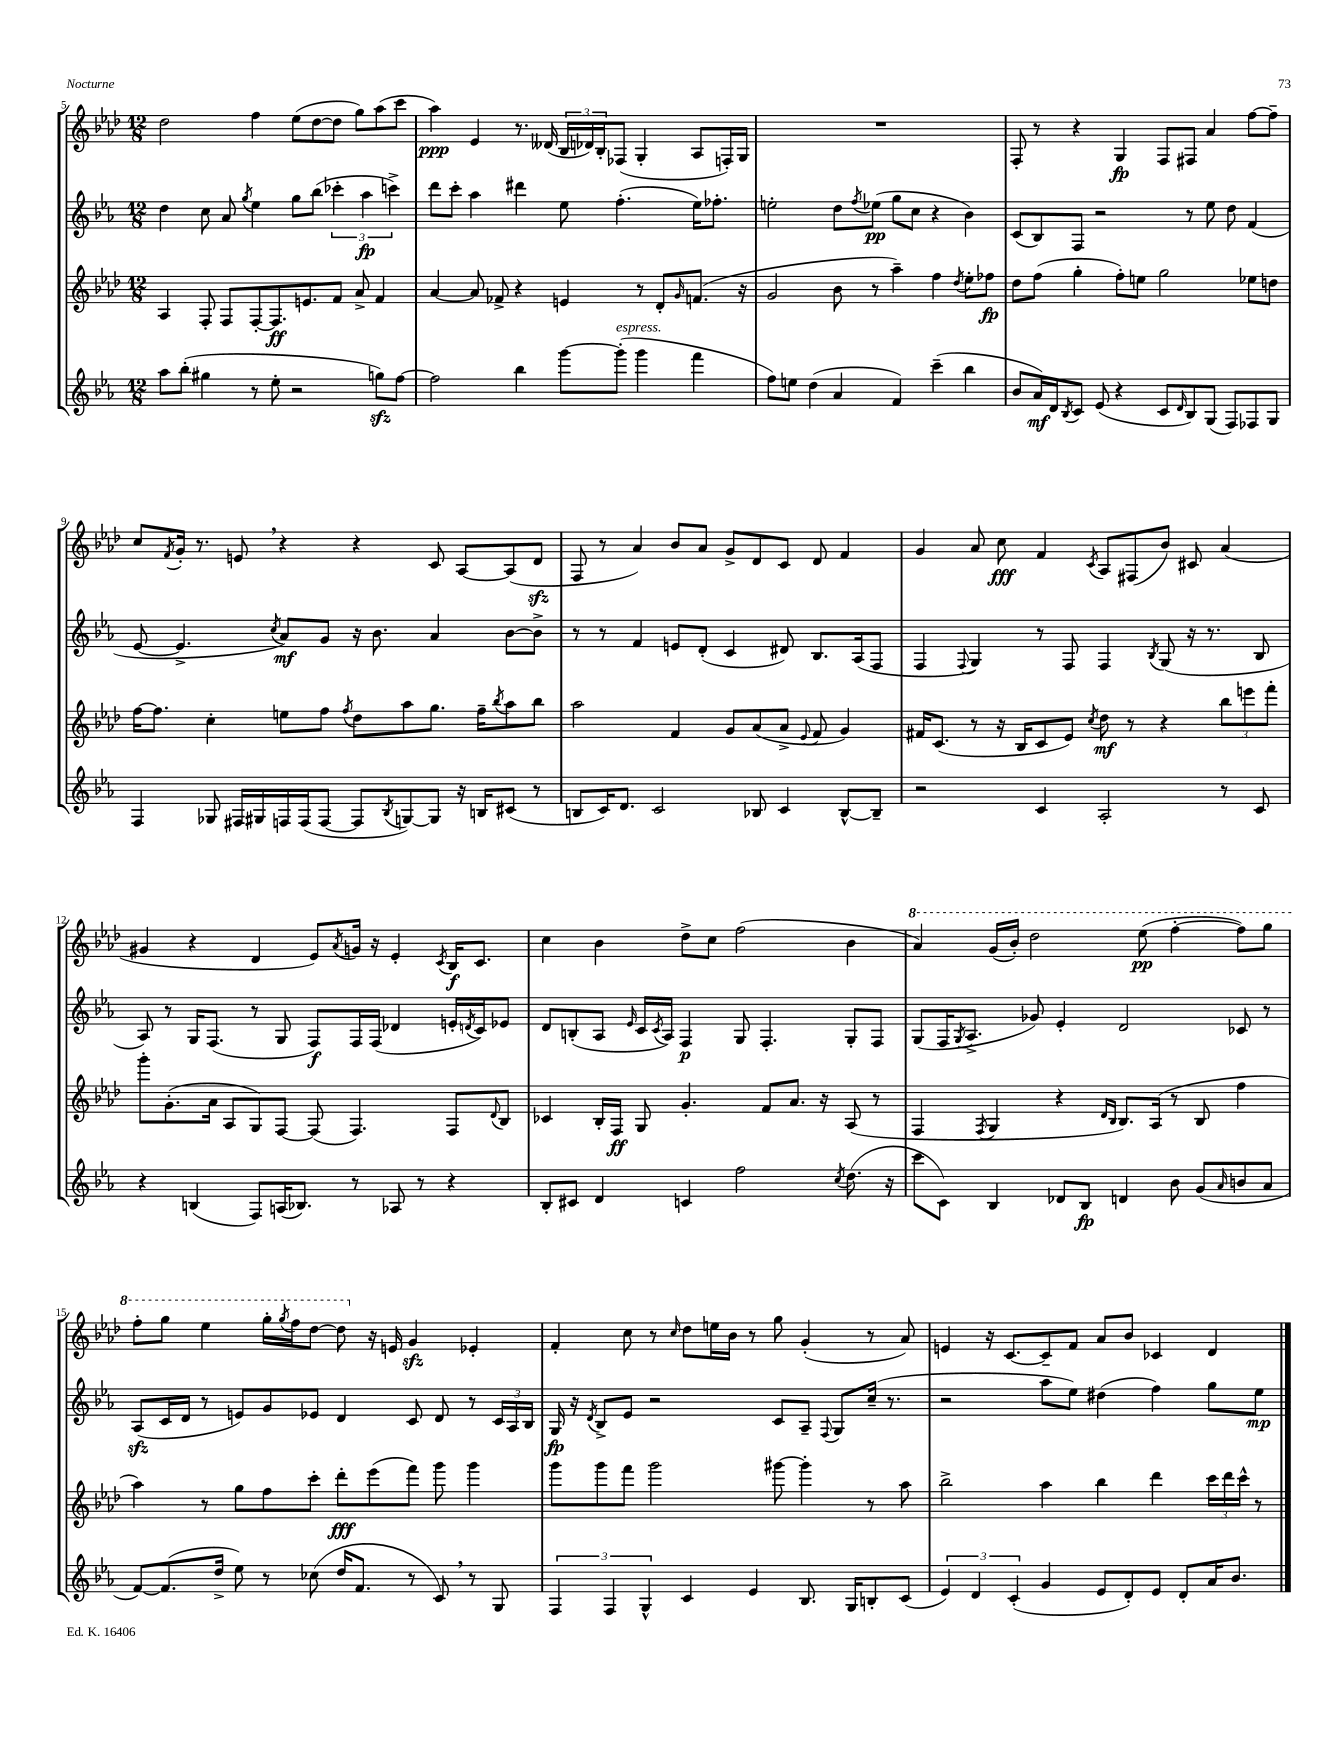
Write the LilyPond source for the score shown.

<<
\new StaffGroup <<
\new Staff = "s0" {
    \clef treble \key aes \major \numericTimeSignature \time 12/8
    des''2 f''4 ees''8( des''8~ des''8 g''8) aes''8( c'''8 |
    aes''4\ppp) ees'4 r8. deses'16( \tuplet 3/2 { bes16 des'16) bes16-. } fes8( g4-. aes8 f16-.) g16 |
    R1. |
    f8-. r8 r4 g4\fp f8 fis8 aes'4 f''8~ f''8-- |
    c''8 \acciaccatura { f'8 } g'16-. r8. e'8 \breathe r4 r4 c'8 aes8~ aes8( des'8\sfz |
    f8 r8 aes'4) bes'8 aes'8 g'8-> des'8 c'8 des'8 f'4 |
    g'4 aes'8 c''8\fff f'4 \acciaccatura { c'8 } aes8 fis8( bes'8) cis'8 aes'4( |
    gis'4 r4 des'4 ees'8) \acciaccatura { aes'8 } g'16 r16 ees'4-. \acciaccatura { c'8 } bes16\f c'8. |
    c''4 bes'4 des''8-> c''8 f''2( bes'4 |
    \ottava #1 aes''4) g''16( bes''16-.) des'''2 ees'''8\pp( f'''4~-. f'''8) g'''8 |
    f'''8-. g'''8 ees'''4 g'''16-. \acciaccatura { g'''8 } f'''16 des'''8~ des'''8 \ottava #0 r16 e'16 g'4\sfz ees'4-. |
    f'4-. c''8 r8 \grace { c''16 } des''8 e''16 bes'16 r8 g''8 g'4-.( r8 aes'8) |
    e'4 r16 c'8.~ c'8-- f'8 aes'8 bes'8 ces'4 des'4 \bar "|." |
}
\new Staff = "s1" {
    \clef treble \key ees \major \numericTimeSignature \time 12/8
    d''4 c''8 aes'8 \acciaccatura { g''8 } ees''4 g''8 bes''8( \tuplet 3/2 { ces'''4-. aes''4\fp c'''4->) } |
    d'''8 c'''8-. aes''4 dis'''4 ees''8 f''4.-.( ees''16) fes''8.-. |
    e''2-. d''8 \acciaccatura { f''8 } ees''8\pp( g''8 c''8 r4 bes'4) |
    c'8( bes8) f8 r2 r8 ees''8 d''8 f'4( |
    ees'8~ ees'4.-> \acciaccatura { c''8 } aes'8\mf) g'8 r16 bes'8. aes'4 bes'8~ bes'8-> |
    r8 r8 f'4 e'8 d'8-.( c'4 dis'8) bes8. aes16( f8 |
    f4 \appoggiatura { f8 } g4) r8 f8 f4 \acciaccatura { bes8 } g8( r16 r8. bes8 |
    aes8) r8 g16 f8.( r8 g8 f8\f) f16 f16( des'4 e'16-. \acciaccatura { d'8 } c'16) ees'8 |
    d'8 b8-.( aes8 \grace { ees'16 } c'16 \acciaccatura { c'8 } aes16) f4\p g8 f4.-. g8-. f8 |
    g8( f16 \acciaccatura { g8 } aes8.-> ges'8) ees'4-. d'2 ces'8 r8 |
    aes8\sfz( c'16 d'16 r8 e'8) g'8 ees'8 d'4 c'8 d'8 r8 \tuplet 3/2 { c'16 aes16 bes16 } |
    g16\fp r16 \acciaccatura { d'8 } bes8-> ees'8 r2 c'8 aes8-- \appoggiatura { f8 } g8 c''16--( r8. |
    r2 aes''8 ees''8) dis''4( f''4) g''8 ees''8\mp \bar "|." |
}
\new Staff = "s2" {
    \clef treble \key aes \major \numericTimeSignature \time 12/8
    aes4 f8-. f8 f8~-. f8.\ff e'8. f'8 aes'8-> f'4 |
    aes'4~ aes'8 fes'8-> r4 e'4 r8 des'8-. \grace { g'16 } f'8.( r16 |
    g'2 bes'8 r8 aes''4--) f''4 \acciaccatura { des''8 } ees''8-. fes''8\fp |
    des''8 f''8( g''4-. f''8-.) e''8 g''2 ees''8 d''8 |
    f''16~ f''8. c''4-. e''8 f''8 \acciaccatura { f''8 } des''8 aes''8 g''8. f''16-- \acciaccatura { bes''8 } aes''8 bes''8 |
    aes''2 f'4 g'8 aes'8( aes'8-> \appoggiatura { ees'8 } f'8 g'4) |
    fis'16 c'8.( r8 r16 bes16 c'8 ees'8) \acciaccatura { c''8 } des''8\mf r8 r4 \tuplet 3/2 { bes''8 e'''8 f'''8-. } |
    g'''8-. g'8.-.( aes'16 aes8 g8) f8~ f8( f4.) f8 \appoggiatura { des'8 } bes8 |
    ces'4 bes16-. f16\ff g8 g'4.-. f'8 aes'8. r16 aes8( r8 |
    f4 \acciaccatura { f8 } g4 r4 \grace { des'16 bes16 } bes8.) aes16( r8 bes8 f''4 |
    aes''4) r8 g''8 f''8 c'''8-. des'''8-.\fff ees'''8( f'''8) g'''8 g'''4 |
    g'''8 g'''8 f'''8 g'''2 gis'''8~ gis'''4-. r8 aes''8 |
    bes''2-> aes''4 bes''4 des'''4 \tuplet 3/2 { c'''16 des'''16 c'''16-^ } r8 \bar "|." |
}
\new Staff = "s3" {
    \clef treble \key ees \major \numericTimeSignature \time 12/8
    aes''8 bes''8-.( gis''4 r8 ees''8-. r2 g''8\sfz) f''8~ |
    f''2 bes''4 g'''8~ g'''8-.^\markup { \italic "espress." }( g'''4 f'''4 |
    f''8) e''8 d''4( aes'4 f'4) c'''4--( bes''4 |
    bes'8 aes'16\mf) d'16 \acciaccatura { bes8 } c'8 ees'8( r4 c'8 \grace { d'16 } bes8) g8( f8) fes8 g8 |
    f4 ges8 fis16 gis16 f16 f16( f8~ f8 \acciaccatura { bes8 } g8~) g8 r16 b16 cis'8( r8 |
    b8 c'16) d'8. c'2 bes8 c'4 bes8~-^ bes8-- |
    r2 c'4 aes2-. r8 c'8 |
    r4 b4( f8) a16( bes8.) r8 aes8 r8 r4 |
    bes8-. cis'8 d'4 c'4 f''2 \acciaccatura { c''8 } d''8.( r16 |
    c'''8 c'8) bes4 des'8 bes8\fp d'4 bes'8 g'8( \grace { aes'16 } b'8 aes'8 |
    f'8~) f'8.( d''16-> ees''8) r8 ces''8( d''16 f'8. r8 c'8) \breathe r8 g8 |
    \tuplet 3/2 { f4 f4 g4-^ } c'4 ees'4 bes8. g16 b8-. c'8( |
    \tuplet 3/2 { ees'4) d'4 c'4-.( } g'4 ees'8 d'8-.) ees'8 d'8-. aes'16 bes'8. \bar "|." |
}
>>
>>
\layout { \context { \Score currentBarNumber = #5 } }
